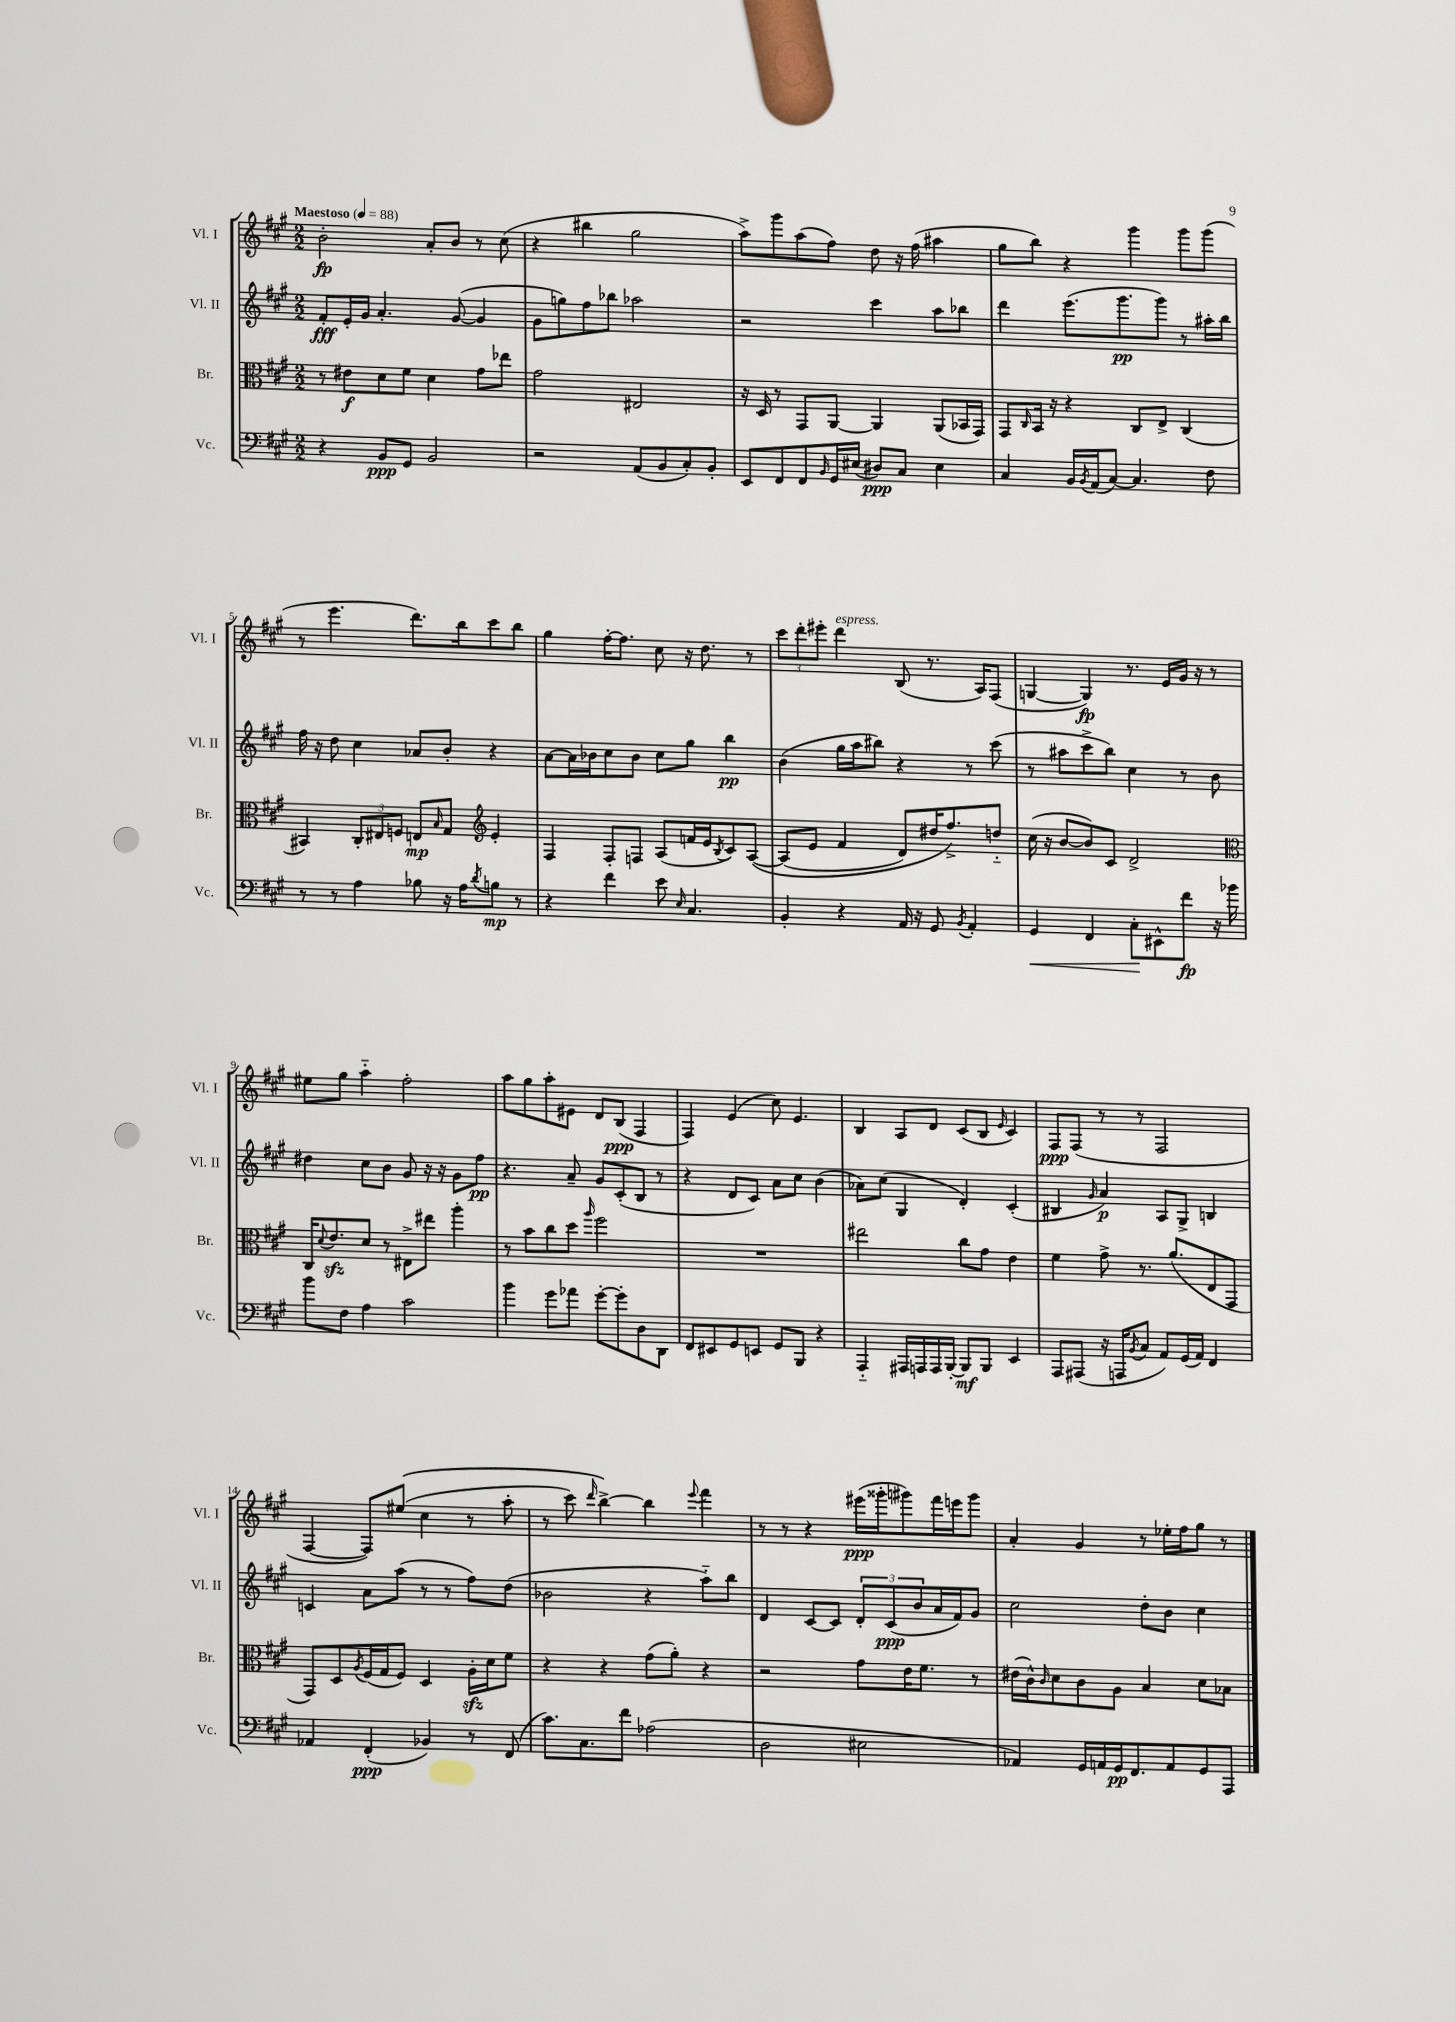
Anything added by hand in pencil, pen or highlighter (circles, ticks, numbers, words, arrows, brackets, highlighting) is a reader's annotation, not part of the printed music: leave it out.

**kern	**kern	**kern	**kern
*staff4	*staff3	*staff2	*staff1
*clefF4	*clefC3	*clefG2	*clefG2
*k[f#c#g#]	*k[f#c#g#]	*k[f#c#g#]	*k[f#c#g#]
*M2/2	*M2/2	*M2/2	*M2/2
*MM88	*MM88	*MM88	*MM88
4r	8r	8f#'	2b'
.	8e#	16e'	.
.	.	16g#	.
8BB	8d	4.a'	.
8GG#	8f#	.	.
2BB	4d	.	8a'
.	.	([8g#	8b
.	8g#	4g#]	8r
.	8ee-	.	(8cc#
=	=	=	=
2r	2g#	8g#	4r
.	.	8gg)	.
.	.	8ff#	4bb#
.	.	8bb-	.
(8AA	2E#	2aa-	2gg#
8BB	.	.	.
8C#')	.	.	.
8BB'	.	.	.
=	=	=	=
8EE	16r	2r	8aa^)
.	16D	.	.
8FF#	8r	.	8ggg#
8FF#	8GG#	.	(8aa
16qqBB	.	.	.
16GG#	[8AA	.	8ff#)
(16E#	.	.	.
8D#)	4AA]	4ccc#	8dd
8C#	.	.	16r
.	.	.	(16ff#
4E#	(8AA	8aa	4aa#
.	16BB-	8bb-	.
.	16GG#)	.	.
=	=	=	=
4C#	8GG#	4ddd	8gg#
.	16qqC#	.	.
.	16BB	.	8bb)
.	16r	.	.
16BB	4r	(8.eee	4r
8qBB	.	.	.
(16AA	.	.	.
[8C#)	.	.	.
.	.	8.ggg#	.
4.C#]	8C#	.	4ggg#
.	8E^	8ggg#)	.
.	(4C#	8r	8ggg#
8F#	.	16aa#'	(8ggg#
.	.	16bb	.
=	=	=	=
8r	4BB#)	16ff#	8r
.	.	16r	.
8r	.	8dd	4.eee
4A	12C#'	4cc#	.
.	12E#	.	.
.	12F	.	.
8B-	8E	8a-	8.ddd)
.	16qqB	.	.
16r	8G#	8b'	.
16A	.	.	16bb
*	*clefG2	*	*
8qd	.	.	.
8B	4e'	4r	8ccc#
8r	.	.	8bb
=	=	=	=
4r	4F#	[8a	4gg#
.	.	16a]	.
.	.	16b-	.
4f#	8F#'	8cc#	[16ff#'
.	.	.	8.ff#]
.	8F	8b-	.
8e	(8A	8cc#	8cc#
16qqE	.	.	.
4.C#	16f	8gg#	16r
.	16e	.	8.dd
.	8qB	.	.
.	8c#)	4bb	.
.	&([8A	.	8r
=	=	=	=
4BB'	(8A]	(4b	12ccc#
.	.	.	12ddd'
.	8e	.	.
.	.	.	12eee#'
4r	4f#	16gg#	4ddd
.	.	16aa	.
.	.	8bb#)	.
16AA	8d)	4r	(8B
16r	.	.	.
8GG#	16dd#	.	8.r
.	8.ff#^&)	.	.
8qBB	.	.	.
4AA'	.	8r	.
.	.	.	16A)
.	8dd'~	(8ccc#	(8F#
=	=	=	=
4GG#	(16cc#	8r	[4G
.	16r	.	.
.	[8b	8aa#	.
4FF#	8b])	8ccc#^	4G])
.	8c#	8bb)	.
8C#'	2d^	4cc#	8.r
8EE#^^	.	.	.
.	.	.	16e
8f#	.	8r	16g#
.	.	.	16r
16r	.	8b	8r
16b-	.	.	.
=	=	=	=
*	*clefC3	*	*
8b	16C#	4dd#	8ee#
.	8qqd	.	.
.	8.e	.	.
8F#	.	.	8gg#
4A	8d	8cc#	4aa'~
.	8r	8b	.
2c#	8E#^	8g#	2ff#'
.	8ee#	16r	.
.	.	16r	.
.	4aa'	8g#	.
.	.	8ff#	.
=	=	=	=
4b	8r	4.r	8aa
.	8b	.	8gg#
8g#	8cc#	.	8aa'
8a-	8dd	8a~	8e#
.	16qqaa	.	.
[8g#'	2ff#	8g#	8d
8g#']	.	(8c#'	(8B
8D	.	8B	4F#
8DD	.	8r	.
=	=	=	=
8FF#	1r	4r	4F#)
8EE#	.	.	.
8GG#	.	8d	(4e
8EE	.	8c#)	.
8GG#	.	8a	8cc#)
8BBB	.	8cc#	4.e
4r	.	(4b	.
=	=	=	=
4AAA'~	2ee#	8a-)	4B
.	.	(8cc#	.
16AAA#	.	4G#	8A
16AAA	.	.	.
16AAA	.	.	8d
[16BBB'	.	.	.
8BBB]	8cc#	4d')	(8c#
8BBB	8g#	.	8B
.	.	.	16qqe
4EE	4e	(4c#'	4c#)
=	=	=	=
8AAA	4f#	4B#	8F#
(8AAA#	.	.	(8F#
.	.	16qqg#	.
16r	8g#^	4a)	8r
16AAA	.	.	.
8qBB	.	.	.
8C#	8.r	.	8r
8AA)	.	8A	2F#
.	(8.a	.	.
(16GG#	.	8G#^	.
16AA)	.	.	.
4FF#	8E	4B	.
.	8GG#	.	.
=	=	=	=
4AA-	8GG#)	4c	[4F#
.	8D	.	.
.	8qA	.	.
(4FF#'	(16F#	8a	8F#])
.	16G#	.	.
.	8F#)	(8aa	&((8ee#
4BB-)	4D	8r	4cc#
.	.	8r	.
8r	16A'	8ff#)	8r
.	16d	.	.
(8FF#	8f#	(8dd	8aa'
=	=	=	=
8.c#)	4r	2b-	8r
.	.	.	8ccc#)
8.C#	.	.	.
.	.	.	16qqddd
.	4r	.	[4bb^&)
8f#	.	.	.
(2A-	(8g#	4r	4bb]
.	8a')	.	.
.	.	.	8qqeee
.	4r	8aa'~)	4fff#
.	.	8bb	.
=	=	=	=
2D	2r	4d	8r
.	.	.	8r
.	.	[8c#	4r
.	.	8c#]	.
2E#	8g#	12d'	(16eee#
.	.	.	16ggg##'
.	.	(12c#	.
.	16e	.	8ggg#)
.	.	12b	.
.	8.f#	.	.
.	.	16a	16fff#
.	.	16f#)	16eee
.	8r	8g#	8ggg#
=	=	=	=
4AA-)	(16e#	2cc#	4a'
.	16c#^^)	.	.
.	16qqc#	.	.
.	8d	.	.
16GG#	8c#	.	4g#
16AA	.	.	.
16GG#	8A	.	.
8.FF#	.	.	.
.	4B	8dd'	8r
8AA	.	8b	16ee-'
.	.	.	16ff#
8GG#	8d	4cc#	8gg#
8AAA	8B-	.	8r
==	==	==	==
*-	*-	*-	*-
